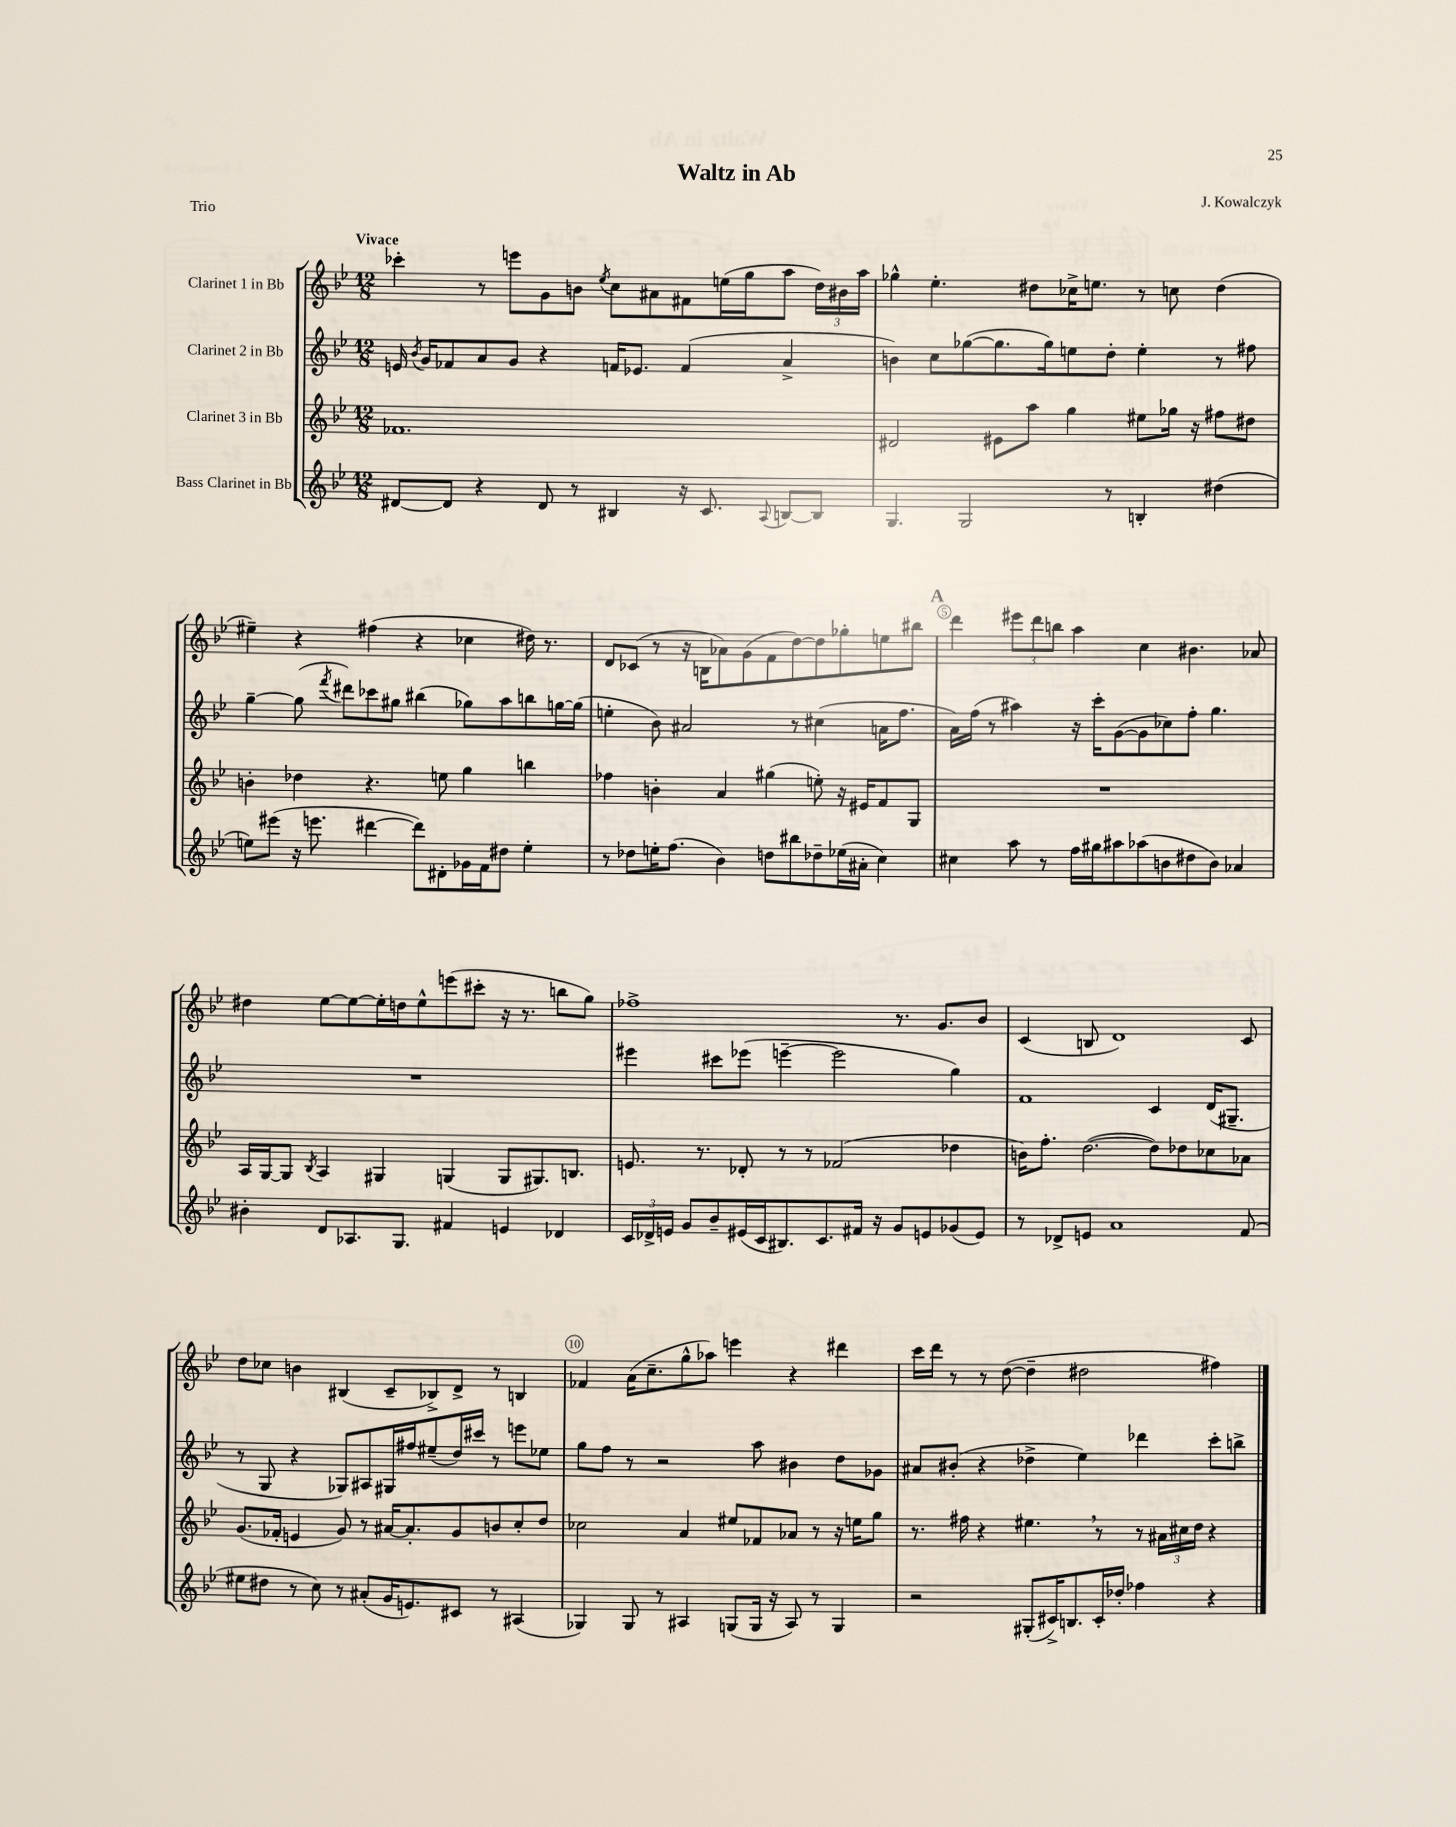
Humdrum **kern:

**kern	**kern	**kern	**kern
*staff4	*staff3	*staff2	*staff1
*clefG2	*clefG2	*clefG2	*clefG2
*k[b-e-]	*k[b-e-]	*k[b-e-]	*k[b-e-]
*M12/8	*M12/8	*M12/8	*M12/8
[8d#	1.f-	16e	4ccc-'
.	.	8qb-	.
.	.	16g	.
8d#]	.	8f-	.
4r	.	8a	8r
.	.	8g	8eee
8d#	.	4r	8g
8r	.	.	8b
.	.	.	8qee-
4B#	.	16f	8cc
.	.	8.e-	.
.	.	.	8a#
16r	.	(4f	8f#
8.c	.	.	.
.	.	.	(16ee
.	.	.	16gg
8qqA	.	.	.
[8B	.	4a^	8aa
8B]	.	.	24dd)
.	.	.	24b#
.	.	.	24aa
=	=	=	=
4.G	2d#	4b)	4gg-^^
.	.	8cc	4.ee-'
2G	.	([8gg-	.
.	8e#	8.gg-]	.
.	8aa	.	8dd#
.	.	16gg-)	.
.	4gg	8ee	16cc-^
.	.	.	8.ee
8r	.	8dd'	.
4B'	8ee#	4ee'	8r
.	16gg-	.	8cc
.	16r	.	.
(4dd#	8ff#	8r	(4dd#
.	8dd#	8ff#	.
=	=	=	=
8ee)	4b'	[4gg~	4ee#~)
(8eee#	.	.	.
16r	4dd-	(8gg]	4r
8.eee	.	.	.
.	.	8qfff	.
.	.	8ddd#)	.
[4ddd#	4.r	8ccc-	(4ff#
.	.	8gg#	.
8ddd#])	.	(4bb#	4r
8d#'	8ee	.	.
16g-	4gg	8gg-)	4cc-
16f	.	.	.
8dd#	.	8aa	.
4ee'	4bb	8bb	16dd#)
.	.	.	8.r
.	.	[16gg	.
.	.	(16gg]	.
=	=	=	=
8r	4ff-	4ee'	8d
8dd-	.	.	(8c-
16ee'	4b'	8b-)	8r
(8.ff	.	.	.
.	.	2a#	16r
.	.	.	16B
4b-)	4a	.	8a-)
.	.	.	(8g
8dd	(4gg#	.	8f
8bb#	.	8r	[8dd)
8dd-~	8ee')	(4cc#	8dd]
(16ee-	16r	.	8gg-'
16a#'	16e#	.	.
4cc)	8f	16a	8ee
.	.	8.ff	.
.	8G	.	8bb#
=	=	=	=
4cc#	1.r	16a)	4ddd
.	.	(16ff	.
.	.	8r	.
8aa	.	4aa#)	12eee#
.	.	.	12ddd
8r	.	.	.
.	.	.	12bb
16ff	.	16r	4aa
16gg#	.	16ccc'	.
8aa#	.	([8g	.
(8aa-	.	8g]	4cc
8b	.	8cc-)	.
8dd#	.	8ff'	4.b#
8b)	.	4.gg	.
4a-	.	.	.
.	.	.	8a-
=	=	=	=
4b#'	16A	1.r	4dd#
.	[16G	.	.
.	8G]	.	.
.	8qB-	.	.
8d	4A	.	[8ee-
8.A-	.	.	8ee-_
.	4G#	.	16ee-']
8.G	.	.	16dd
.	.	.	8ee-^^
4f#	(4G	.	(8eee
.	.	.	8ccc#'
4e	8G	.	16r
.	.	.	8.r
.	8.G#)	.	.
4d-	.	.	8bb
.	8.B	.	.
.	.	.	8gg)
=	=	=	=
24c	8.e	4eee#	1ff-^
24d-^	.	.	.
24e	.	.	.
8g	.	.	.
.	8.r	.	.
8b-~	.	8ccc#	.
(16e#	8d-'	(8eee-	.
16c	.	.	.
8.B#)	8r	[4eee~	.
.	8r	.	.
8.c	.	.	.
.	(2f-	2eee]	.
16f#	.	.	.
16r	.	.	.
8g	.	.	8.r
8e	.	.	.
.	.	.	8.g
(8g-	4dd-	4gg)	.
8e)	.	.	8b-
=	=	=	=
8r	16b)	1f	(4c
.	8.ff'	.	.
8d-^	.	.	.
8e	([2.dd	.	8B
1a	.	.	1d)
.	8dd])	4c	.
.	8dd-	.	.
.	8cc-	(16d	.
.	.	8.G#~	.
(8f	8a-	.	8c
=	=	=	=
8ee#	(8.g	8r	8dd
8dd#	.	8G	8cc-
.	16f-'	.	.
8r	4e	4r	4b
8cc)	.	.	.
8r	8g)	8G-)	(4B#
(8a#'	8r	8A#	.
16g	[16a#	16G#	8c~
8.e)	8.a#']	16ff#	.
.	.	(8ee#~	8B-^)
8c#	8g	16dd)	8d^
.	.	16ccc#	.
8r	8b	8r	8r
(4A#	8cc'	8eee	4B
.	8dd	8ee-	.
=	=	=	=
4G-)	2cc-	8gg	4f-
.	.	8ff	.
8G-	.	8r	(16a
.	.	.	8.cc~
8r	.	2r	.
4A#	4a	.	8gg^^
.	.	.	8aa-)
(8G	8ee#	.	4eee
16G	8f-	8aa	.
16r	.	.	.
8A#)	8a-	4b#	4r
8r	8r	.	.
4G	16r	8dd	4ddd#
.	16ee	.	.
.	8gg	8g-	.
=	=	=	=
2r	8.r	8a#	16ccc
.	.	.	16ddd
.	.	(8b#'	8r
.	16ff#	.	.
.	4r	4r	8r
.	.	.	([8dd
(8G#'	4.ee#	4dd-^	4dd~]
16c#^)	.	.	.
8.B	.	.	.
.	.	4ee-)	2dd#
16c#'	8r	.	.
16dd-'	.	.	.
4ff-	8r	4ddd-	.
.	24a#	.	.
.	24cc#	.	.
.	24dd	.	.
4r	4r	8ccc'	4ff#)
.	.	8bb^	.
==	==	==	==
*-	*-	*-	*-
